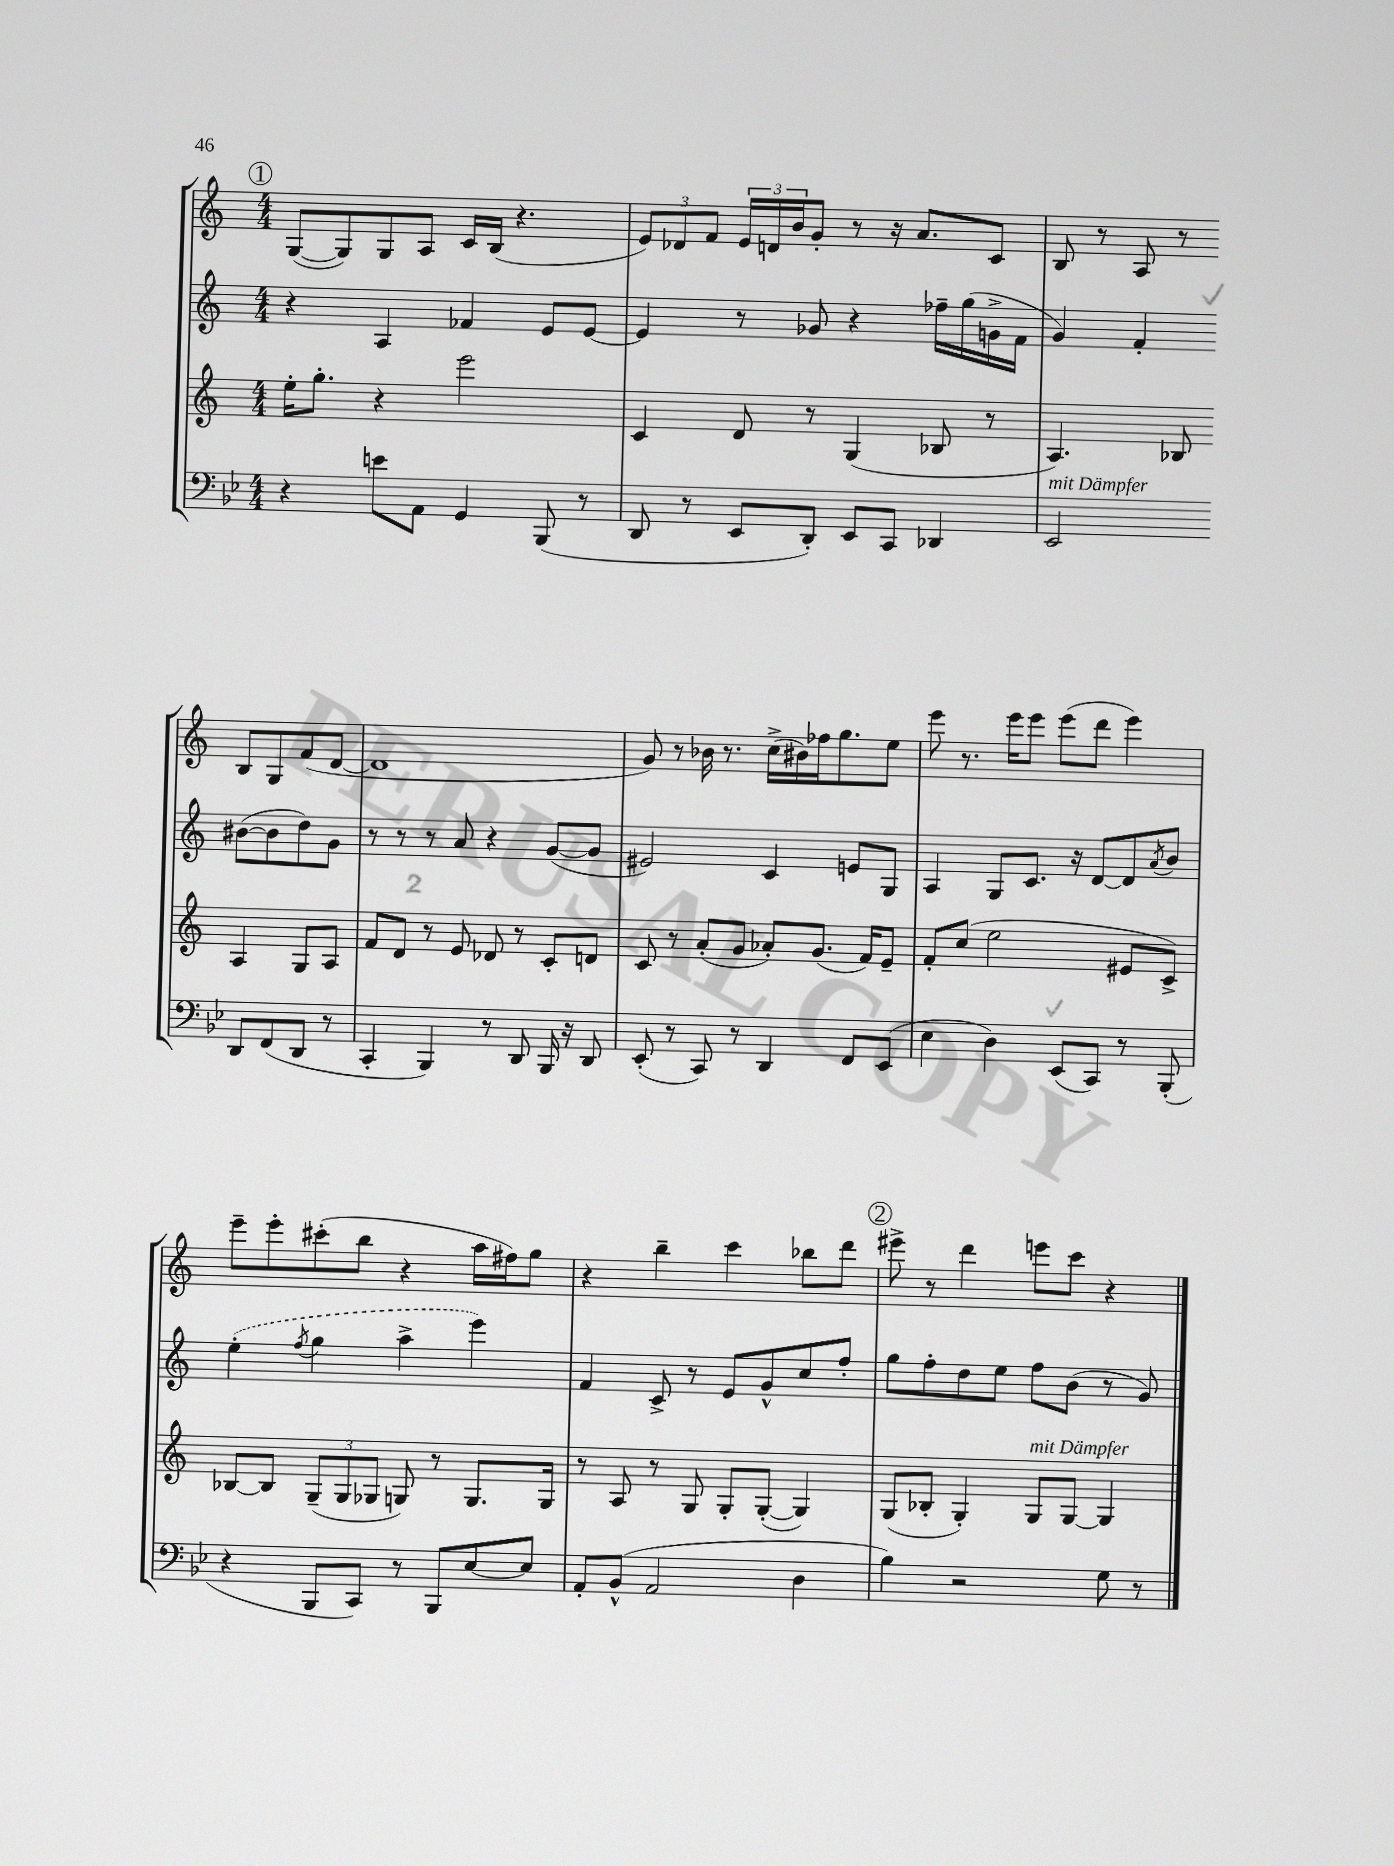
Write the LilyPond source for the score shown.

<<
\new StaffGroup <<
\new Staff = "s0" {
    \clef treble \key c \major \numericTimeSignature \time 4/4
    \mark \markup { \circle "1" } g8~( g8) g8 a8 c'16 b16( r4. |
    \tuplet 3/2 { e'8) des'8 f'8 } \tuplet 3/2 { e'16 d'16 b'16 } g'8-. r8 r16 a'8. c'8 |
    b8 r8 a8 r8 b8 g8 f'8( d'8~ |
    d'1 |
    g'8) r8 bes'16 r8. c''16->( bis'16) fes''16 g''8. e''8 |
    e'''8 r8. e'''16 e'''8 e'''8( d'''8 e'''4) |
    e'''8-- e'''8-. cis'''8-.( b''8 r4 a''16 fis''16) g''8 |
    r4 b''4-- c'''4 bes''8 d'''8 |
    \mark \markup { \circle "2" } eis'''8-> r8 d'''4 e'''8 c'''8 r4 \bar "|." |
}
\new Staff = "s1" {
    \clef treble \key c \major \numericTimeSignature \time 4/4
    \mark \markup { \circle "1" } r4 a4 fes'4 e'8 e'8~ |
    e'4 r8 ges'8 r4 fes''16-- g''16( g'16-> f'16 |
    g'4) f'4-. bis'8~( bis'8 d''8) g'8 |
    r8 r8 r8 a'8 r4 g'8~( g'8 |
    eis'2) c'4 e'8 g8 |
    a4 g8 c'8. r16 d'8~ d'8 \acciaccatura { a'8 } b'8 |
    \once \slurDashed e''4-.( \acciaccatura { f''8 } g''4 a''4-> e'''4) |
    f'4 c'8-> r8 e'8 g'8-^ c''8 f''8-. |
    \mark \markup { \circle "2" } g''8 f''8-. d''8 e''8 f''8 b'8( r8 g'8) \bar "|." |
}
\new Staff = "s2" {
    \clef treble \key c \major \numericTimeSignature \time 4/4
    \mark \markup { \circle "1" } e''16-. g''8.-. r4 e'''2 |
    c'4 d'8 r8 g4( bes8 r8 |
    a4.) bes8 a4 g8 a8 |
    f'8 d'8 r8 e'8 des'8 r8 c'8-. d'8 |
    c'8 r8 a'8-.( g'8 aes'8-.) g'8.( f'16) e'8-- |
    f'8-. c''8( e''2 eis'8 c'8->) |
    bes8~ bes8 \tuplet 3/2 { g8--( g8 ges8 } g8) r8 g8. g16 |
    r8 a8 r8 g8 g8-. g8~-.( g4) |
    \mark \markup { \circle "2" } g8( bes8-. g4-.) g8^\markup { \italic "mit Dämpfer" } g8~ g4 \bar "|." |
}
\new Staff = "s3" {
    \clef bass \key bes \major \numericTimeSignature \time 4/4
    \mark \markup { \circle "1" } r4 e'8 a,8 g,4 bes,,8( r8 |
    d,8 r8 ees,8 d,8-.) ees,8 c,8 des,4 |
    ees,2^\markup { \italic "mit Dämpfer" } d,8 f,8( d,8 r8 |
    c,4-. bes,,4) r8 d,8 bes,,16 r16 d,8 |
    ees,8-.( r8 c,8) r8 d,4 f,8 ees,8( |
    ees4 d4) ees,8( c,8) r8 bes,,8-.( |
    r4 bes,,8 c,8) r8 bes,,8 ees8~ ees8 |
    a,8-. bes,8-^( a,2 d4 |
    \mark \markup { \circle "2" } bes4) r2 g8 r8 \bar "|." |
}
>>
>>
\layout { \context { \Score \remove "Bar_number_engraver" } }
